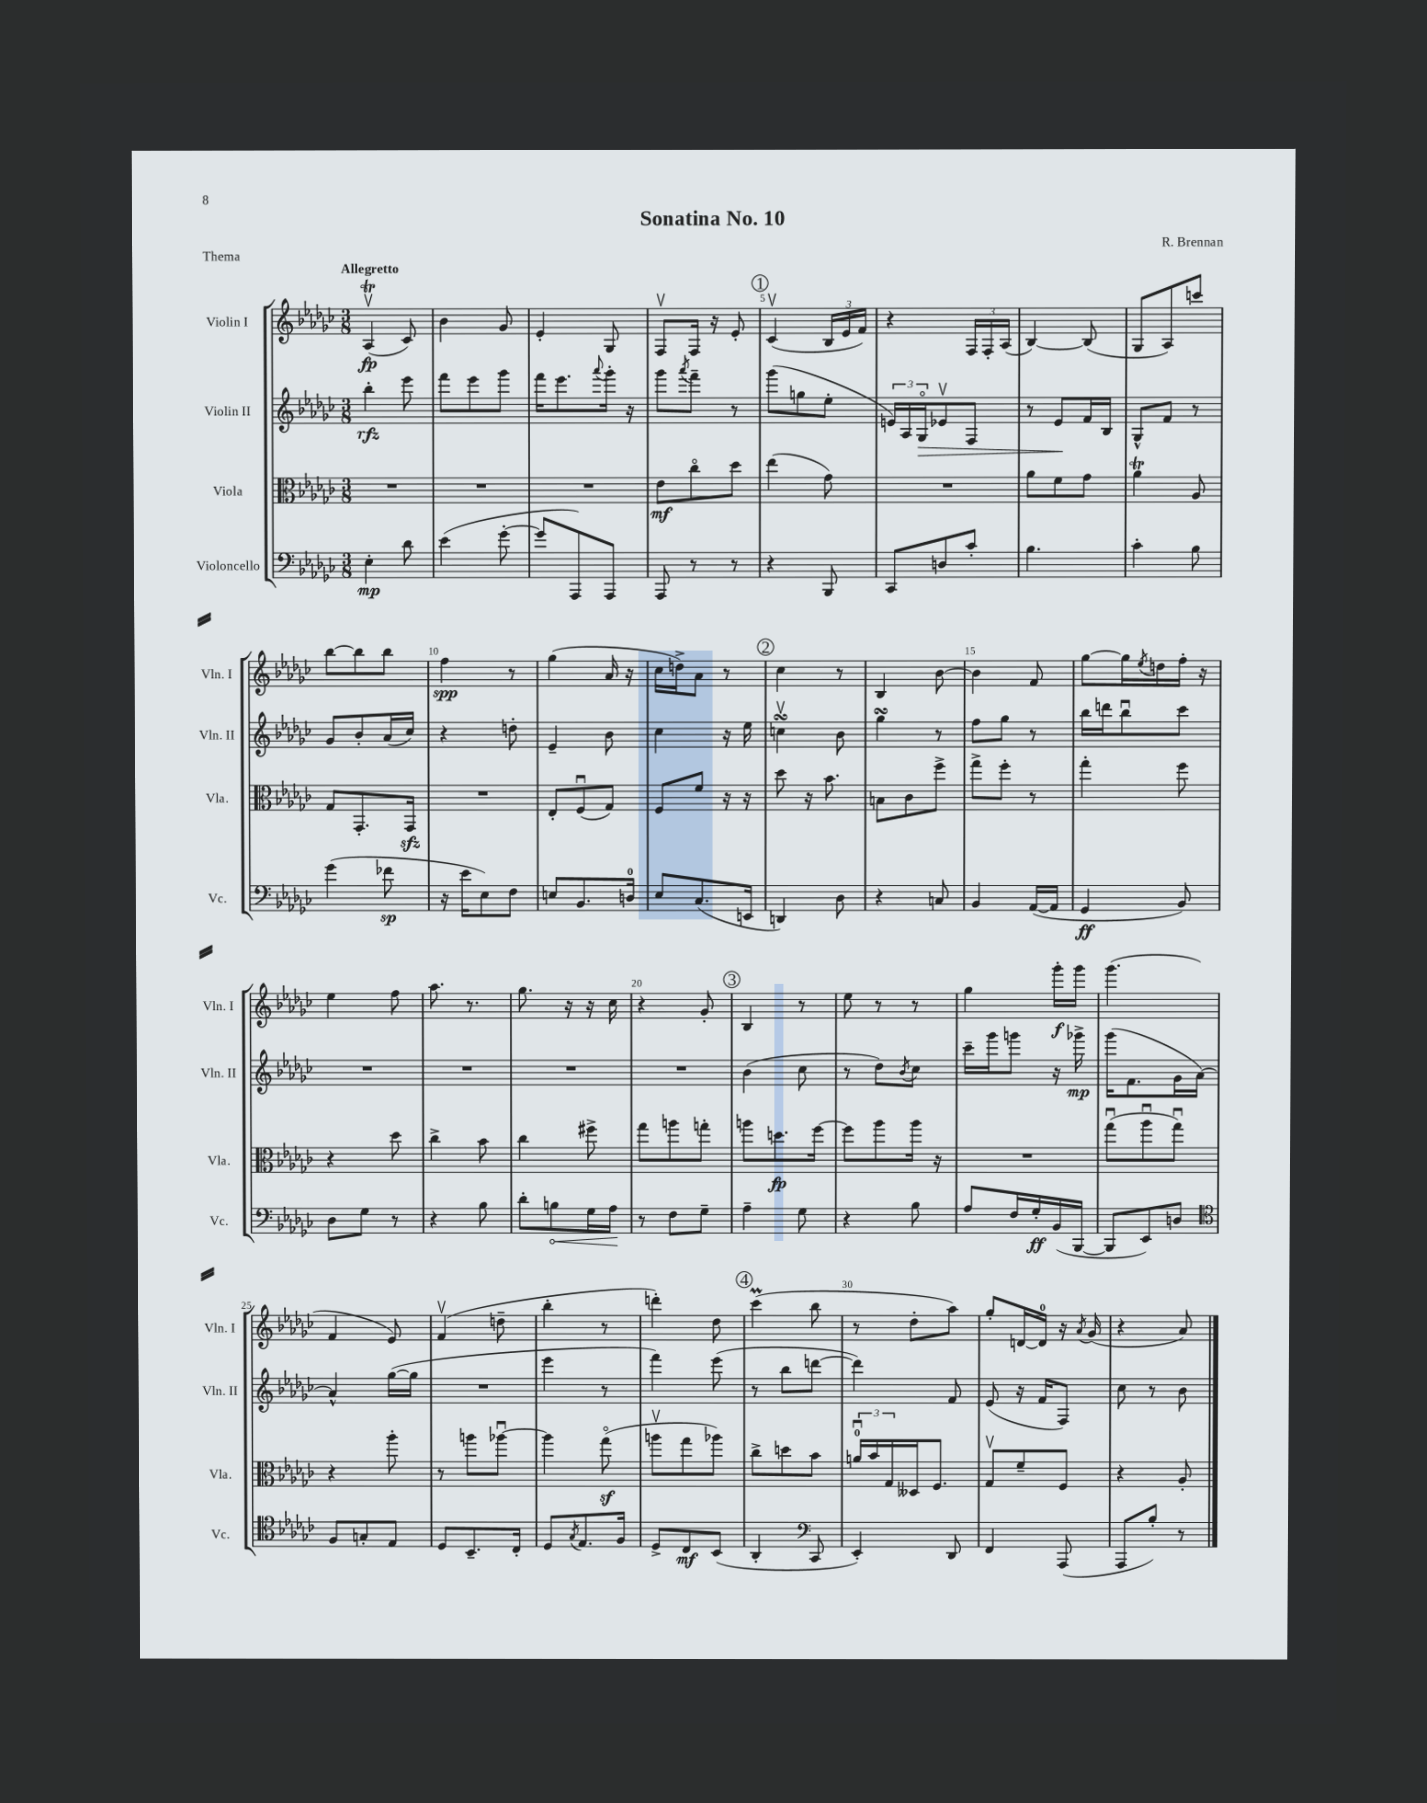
\header { title = "Sonatina No. 10" composer = "R. Brennan" piece = "Thema" }
<<
\new StaffGroup <<
\new Staff = "s0" \with { instrumentName = "Violin I" shortInstrumentName = "Vln. I" } {
    \clef treble \key ges \major \numericTimeSignature \time 3/8 \tempo "Allegretto"
    aes4\upbow\trill\fp( ces'8) |
    bes'4 ges'8 |
    ees'4-. ges8 |
    f8\upbow f16 r16 ees'8-. |
    \mark \markup { \circle "1" } ces'4\upbow( \tuplet 3/2 { bes16 ees'16 f'16) } |
    r4 \tuplet 3/2 { f16 f16-. aes16( } |
    bes4~) bes8( |
    ges8 aes8) c'''8 |
    bes''8~ bes''8 bes''8 |
    f''4\spp r8 |
    ges''4( aes'16 r16 |
    ces''16 d''16->) aes'8 r8 |
    \mark \markup { \circle "2" } ces''4 r8 |
    bes4 bes'8~ |
    bes'4 f'8 |
    ges''8~ ges''16 \acciaccatura { ees''8 } d''16 f''16-. r16 |
    ees''4 f''8 |
    aes''8. r8. |
    ges''8. r16 r16 ces''16 |
    r4 ges'8-. |
    \mark \markup { \circle "3" } bes4 r8 |
    ees''8 r8 r8 |
    ges''4 ges'''16-.\f ges'''16 |
    ges'''4.( |
    f'4 ees'8) |
    f'4\upbow( d''8-- |
    bes''4-. r8 |
    d'''4-.) des''8 |
    \mark \markup { \circle "4" } ces'''4\prall( bes''8 |
    r8 des''8-. aes''8) |
    ges''8-. d'16~ d'16-0 r16 \acciaccatura { aes'8 } ges'16( |
    r4 aes'8) \bar "|." |
}
\new Staff = "s1" \with { instrumentName = "Violin II" shortInstrumentName = "Vln. II" } {
    \clef treble \key ges \major \numericTimeSignature \time 3/8
    bes''4-.\rfz ees'''8 |
    f'''8 ees'''8 ges'''8 |
    f'''16 ees'''8. \appoggiatura { aes'''8 } ges'''16-. r16 |
    ges'''8 \acciaccatura { aes'''8 } f'''8-- r8 |
    \mark \markup { \circle "1" } ges'''8( g''8 ees''8-. |
    \tuplet 3/2 { e'16) aes16 ges16\flageolet\> } ees'8\upbow f8 |
    r8 ees'8\! f'16 bes16 |
    ges8-^ f'8 r8 |
    ges'8 bes'8-. aes'16( ces''16) |
    r4 d''8-. |
    ees'4-- bes'8 |
    ces''4 r16 ees''16 |
    \mark \markup { \circle "2" } c''4\upbow\turn bes'8 |
    ges''4\turn r8 |
    f''8 ges''8 r8 |
    bes''16 d'''16 bes''8\downbow ces'''8 |
    R4. |
    R4. |
    R4. |
    R4. |
    \mark \markup { \circle "3" } bes'4( ces''8 |
    r8 des''8) \acciaccatura { bes'8 } ces''8 |
    ces'''16-- ges'''16 g'''8 r16 ges'''16->\mp |
    ges'''16( f'8. ges'16 aes'16~) |
    aes'4-^ ges''16~( ges''16 |
    R4. |
    ees'''4 r8 |
    f'''4) ees'''8( |
    \mark \markup { \circle "4" } r8 bes''8 d'''8~ |
    d'''4) f'8 |
    ees'8( r16 f'16 f8) |
    ces''8 r8 bes'8 \bar "|." |
}
\new Staff = "s2" \with { instrumentName = "Viola" shortInstrumentName = "Vla." } {
    \clef alto \key ges \major \numericTimeSignature \time 3/8
    R4. |
    R4. |
    R4. |
    ees'8\mf ces''8\flageolet des''8 |
    \mark \markup { \circle "1" } ees''4( ges'8) |
    R4. |
    aes'8 f'8 ges'8 |
    aes'4\trill aes8 |
    ges8 ges,8.-. ges,16\sfz |
    R4. |
    ees8-. f8\downbow( ges8) |
    f8 f'8 r16 r16 |
    \mark \markup { \circle "2" } des''8 r16 bes'8. |
    b8 ces'8 f''8-> |
    ges''8-> f''8-. r8 |
    ges''4-. f''8 |
    r4 des''8 |
    ces''4-> bes'8 |
    ces''4 fis''8-> |
    ges''8 a''8 g''8-. |
    \mark \markup { \circle "3" } a''8 d''8.\fp f''16~ |
    f''8 aes''8 aes''16 r16 |
    R4. |
    ges''8\downbow( aes''8\downbow ges''8\downbow) |
    r4 aes''8-. |
    r8 a''8 aes''8~\downbow |
    aes''4 ges''8\flageolet\sf( |
    a''8\upbow ges''8 aes''8) |
    \mark \markup { \circle "4" } ces''8-> d''8 bes'8 |
    \tuplet 3/2 { a'16-0\downbow bes'16 ges16 } deses16 f8. |
    ges8\upbow f'8-- f8 |
    r4 aes8-. \bar "|." |
}
\new Staff = "s3" \with { instrumentName = "Violoncello" shortInstrumentName = "Vc." } {
    \clef bass \key ges \major \numericTimeSignature \time 3/8
    ees4-.\mp des'8 |
    ees'4( ges'8~-. |
    ges'8 aes,,8) aes,,8 |
    aes,,8 r8 r8 |
    \mark \markup { \circle "1" } r4 bes,,8 |
    ces,8 d8 ces'8-. |
    bes4. |
    ces'4-. bes8 |
    ges'4( fes'8\sp |
    r16 ees'16 ees8) f8 |
    e8 bes,8. d16-0 |
    ees8 ces8.( e,16 |
    \mark \markup { \circle "2" } d,4) des8 |
    r4 c8 |
    bes,4 aes,16~( aes,16 |
    ges,4\ff bes,8) |
    des8 ges8 r8 |
    r4 bes8 |
    des'8-. \once \override Hairpin.circled-tip = ##t b8\< ges16 aes16\! |
    r8 f8 ges8-- |
    \mark \markup { \circle "3" } aes4-- ges8 |
    r4 bes8 |
    aes8 f16 ges16-.\ff bes,16( bes,,16~ |
    bes,,8 ees,8) d8 |
    \clef tenor f8 g8-. ees8 |
    des8 bes,8.-- ces16-. |
    des8 \acciaccatura { ges8 } ees8. f16 |
    des8-> ces8\mf bes,8( |
    \mark \markup { \circle "4" } aes,4-. \clef bass ces,8 |
    ees,4-.) des,8 |
    f,4 aes,,8( |
    aes,,8 bes8-.) r8 \bar "|." |
}
>>
>>
\layout { \context { \Score \override BarNumber.break-visibility = ##(#f #t #t) barNumberVisibility = #(every-nth-bar-number-visible 5) } }
